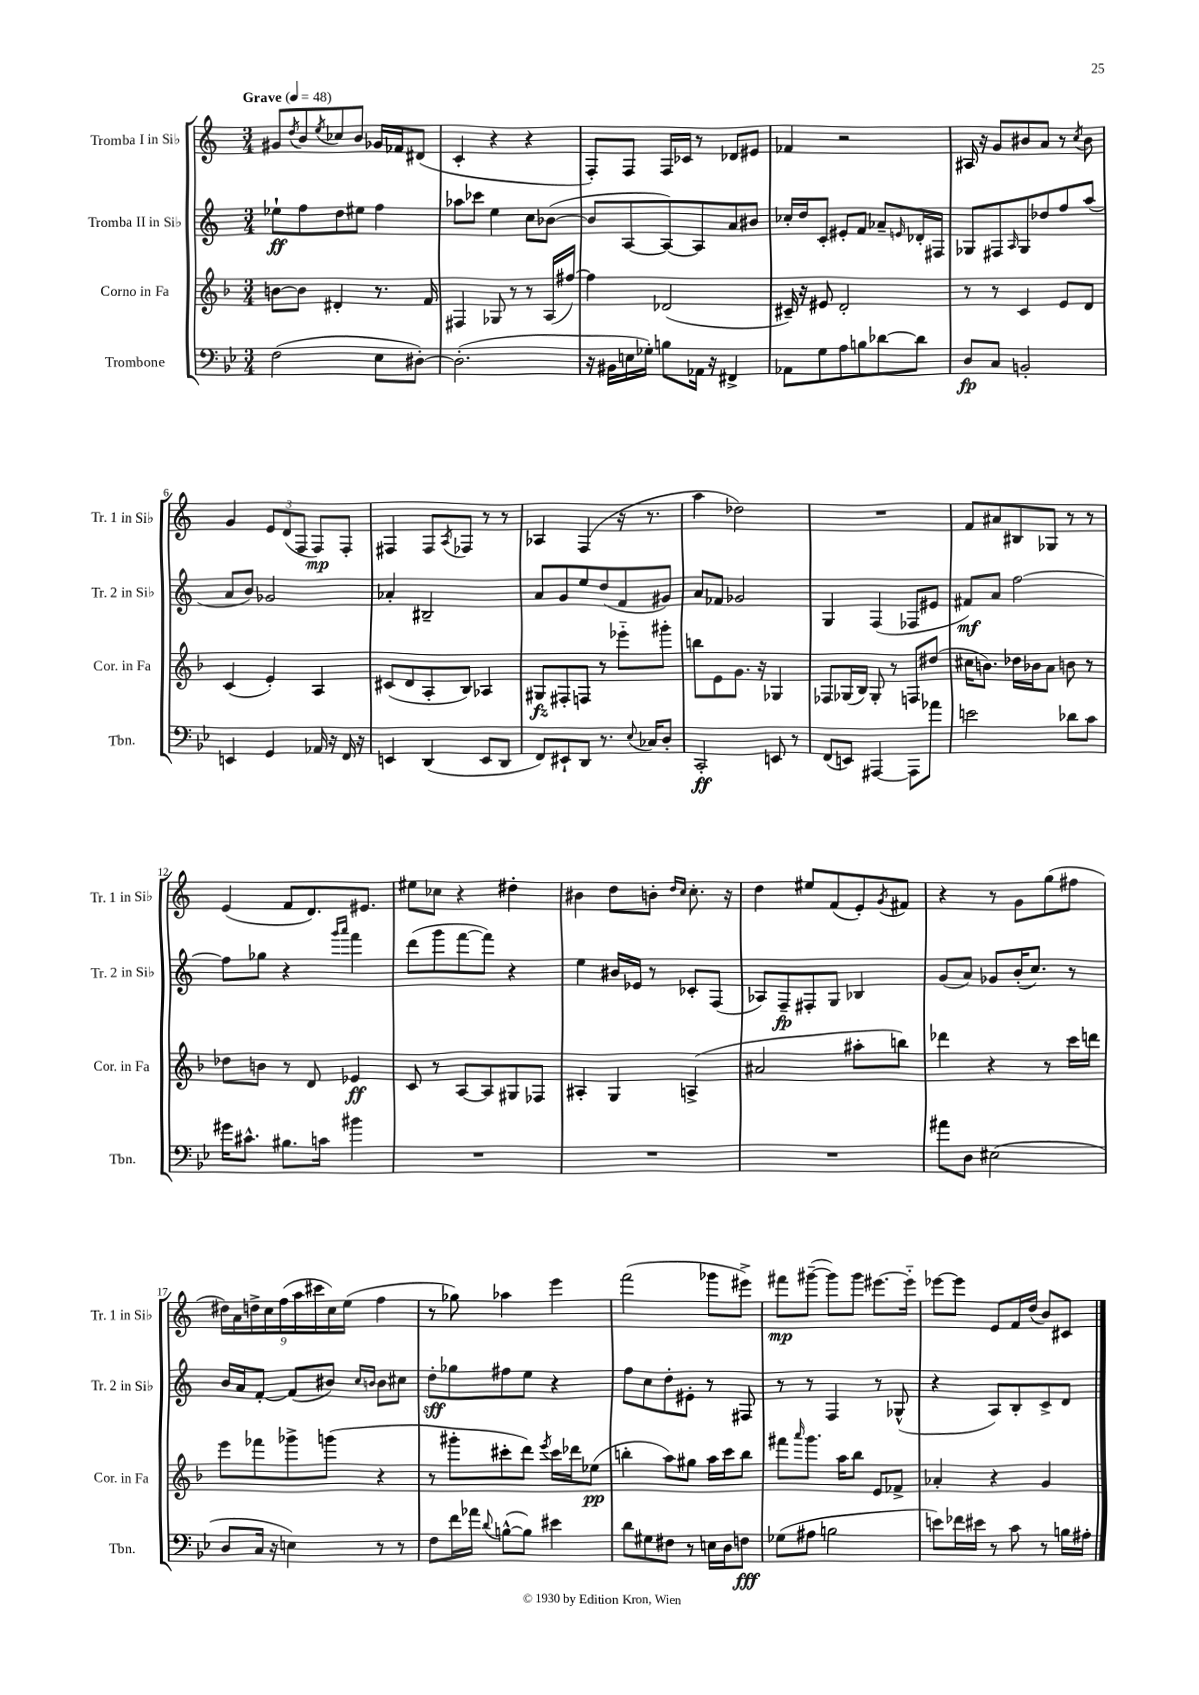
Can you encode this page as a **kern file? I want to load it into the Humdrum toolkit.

**kern	**dynam	**kern	**dynam	**kern	**dynam	**kern	**dynam
*part4	*part4	*part3	*part3	*part2	*part2	*part1	*part1
*staff4	*staff4	*staff3	*staff3	*staff2	*staff2	*staff1	*staff1
*I"Trombone	*	*I"Corno in Fa	*	*I"Tromba II in Si♭	*	*I"Tromba I in Si♭	*
*I'Tbn.	*	*I'Cor. in Fa	*	*I'Tr. 2 in Si♭	*	*I'Tr. 1 in Si♭	*
*clefF4	*	*clefG2	*	*clefG2	*	*clefG2	*
*k[b-e-]	*	*k[b-]	*	*k[]	*	*k[]	*
*M3/4	*	*M3/4	*	*M3/4	*	*M3/4	*
*MM48	*	*MM48	*	*MM48	*	*MM48	*
=1	=1	=1	=1	=1	=1	=1	=1
!	!	!	!	!	!	!LO:TX:a:B:t=Grave	!
(2F\	.	[8bn\L	.	8ee-X`\L	ff	8g#X/L	.
.	.	.	.	.	.	8qdd/	.
.	.	8b\J]	.	8ff\	.	8b/	.
.	.	.	.	.	.	8qee/	.
.	.	4d#X'/	.	8dd\	.	8cc-X/	.
.	.	.	.	8ee#X\J	.	8b/J	.
8E-\L	.	8.r	.	4ff\	.	16g-X/LL	.
.	.	.	.	.	.	16f-X/J	.
[8D#X'\J)	.	.	.	.	.	(8d#X/J	.
.	.	16f/	.	.	.	.	.
=2	=2	=2	=2	=2	=2	=2	=2
(2.D#'\]	.	4F#X/	.	8aa-X\L	.	4c'/	.
.	.	.	.	8ccc-X\J	.	.	.
.	.	8G-X/	.	4ee\	.	4r	.
.	.	8r	.	.	.	.	.
.	.	8r	.	8cc\L	.	4r	.
.	.	(16A/LL	.	([8b-X\J	.	.	.
.	.	[16ff#X/JJ)	.	.	.	.	.
=3	=3	=3	=3	=3	=3	=3	=3
16r	.	4ff#\]	.	8b-/L]	.	8F'/L)	.
16BB#X\LL	.	.	.	.	.	.	.
16En\	.	.	.	[8A/	.	8F/J	.
16G-X'\JJ)	.	.	.	.	.	.	.
8Bn\L	.	(2d-X/	.	8A/_)	.	16F/LL	.
.	.	.	.	.	.	16c-X/JJ	.
16AA-X\Jk	.	.	.	8A/]	.	8r	.
16r	.	.	.	.	.	.	.
4FF#X^/	.	.	.	8a/	.	8d-X/L	.
.	.	.	.	8b#X/J	.	8e#X/J	.
=4	=4	=4	=4	=4	=4	=4	=4
8AA-X\L	.	16c#X~/)	.	16cc-X'/LL	.	4f-X/	.
.	.	16r	.	16dd/J	.	.	.
8G\	.	8e#X/	.	8c'/J	.	.	.
8A\	.	2d'/	.	8e#X'/L	.	2r	.
8Bn\	.	.	.	8f/J	.	.	.
[8d-X\	.	.	.	8a-X~/L	.	.	.
.	.	.	.	16qqen/	.	.	.
8d-\J]	.	.	.	16d-X'/L	.	.	.
.	.	.	.	16F#X/JJ	.	.	.
=5	=5	=5	=5	=5	=5	=5	=5
8D/L	fp	8r	.	8G-X/L	.	16A#X/	.
.	.	.	.	.	.	16r	.
8C/J	.	8r	.	8F#X/	.	8g/L	.
.	.	.	.	16qqA/	.	.	.
2BBn'/	.	4c/	.	8G-/	.	8b#X/	.
.	.	.	.	8dd-X/	.	8a/J	.
.	.	8e/L	.	8ff/	.	8r	.
.	.	.	.	.	.	8qcc/	.
.	.	8d/J	.	(8aa/J	.	8b#\	.
!!LO:LB:g=z
=6	=6	=6	=6	=6	=6	=6	=6
4EEn/	.	(4c/	.	8a/L	.	4g/	.
.	.	.	.	8b/J)	.	.	.
4GG/	.	4e'/)	.	2g-X/	.	12e/L	.
.	.	.	.	.	.	(12d/	.
.	.	.	.	.	.	12F/J	.
16AA-X/	.	4A/	.	.	.	8F/L)	mp
16r	.	.	.	.	.	.	.
16FF/	.	.	.	.	.	8F'/J	.
16r	.	.	.	.	.	.	.
=7	=7	=7	=7	=7	=7	=7	=7
4EEn/	.	(8c#X/L	.	4a-X'/	.	4F#X/	.
.	.	8d/	.	.	.	.	.
(4DD/	.	8A'/	.	2B#X~/	.	8F#/L	.
.	.	.	.	.	.	8qA/	.
.	.	8B-/J)	.	.	.	8F-X/J	.
8EE/L	.	4A-X/	.	.	.	8r	.
8DD/J	.	.	.	.	.	8r	.
=8	=8	=8	=8	=8	=8	=8	=8
8FF/L)	.	8G#X/L	fz	8a/L	.	4A-X/	.
8EE#X`/	.	8F#X'/	.	8g/	.	.	.
8DD/J	.	8Fn/J	.	8ee/	.	(4F/	.
8.r	.	8r	.	(8dd/	.	.	.
.	.	8eee-X\L	.	8f/	.	16r	.
8qqE-/	.	.	.	.	.	.	.
16C-X/KL	.	.	.	.	.	8.r	.
8D'/J	.	8ggg#X'\J	.	8g#X/J)	.	.	.
=9	=9	=9	=9	=9	=9	=9	=9
2CC'/	ff	8bbn\L	.	8a/L	.	4aa\	.
.	.	8e\	.	8f-X/J	.	.	.
.	.	8.g\J	.	2g-X/	.	2dd-X\)	.
.	.	16r	.	.	.	.	.
8EEn/	.	4G-X/	.	.	.	.	.
8r	.	.	.	.	.	.	.
=10	=10	=10	=10	=10	=10	=10	=10
(8FF/L	.	8F-X/L	.	4G/	.	2.r	.
8EEn/J)	.	(16G-X/L	.	.	.	.	.
.	.	16B-/JJ)	.	.	.	.	.
[4AAA#X/	.	8G-'/	.	(4F/	.	.	.
.	.	8r	.	.	.	.	.
8AAA#\L]	.	8Fn/L	.	8F-X/L	.	.	.
8a-X\J	.	(8dd#X/J	.	8e#X/J	.	.	.
=11	=11	=11	=11	=11	=11	=11	=11
2en\	.	16cc#X\KL	.	8f#X/L)	mf	8f/L	.
.	.	8.bn\J)	.	.	.	.	.
.	.	.	.	8a/J	.	8a#X/	.
.	.	16dd-X\LL	.	[2ff\	.	8B#X/	.
.	.	16b-X\J	.	.	.	.	.
.	.	8a\J	.	.	.	8G-X/J	.
8d-X\L	.	8bn\	.	.	.	8r	.
8c\J	.	8r	.	.	.	8r	.
!!LO:LB:g=z
=12	=12	=12	=12	=12	=12	=12	=12
16g#X\KL	.	8dd-X\L	.	8ff\L]	.	(4e/	.
8.c#X^^\J	.	.	.	.	.	.	.
.	.	8bn\J	.	8gg-X\J	.	.	.
8.B#X\L	.	8r	.	4r	.	8f/L	.
.	.	8d/	.	.	.	8.d/)	.
16cn\Jk	.	.	.	.	.	.	.
.	.	.	.	16qqggg/LL	.	.	.
.	.	.	.	16qqaaa/JJ	.	.	.
4b#X\	.	4e-X/	ff	4fff\	.	.	.
.	.	.	.	.	.	8.e#X/J	.
=13	=13	=13	=13	=13	=13	=13	=13
2.r	.	8c/	.	(8ddd\L	.	8ee#X\L	.
.	.	8r	.	8ggg\	.	8cc-X\J	.
.	.	[8A/L	.	[8fff\	.	4r	.
.	.	8A/]	.	8fff\J])	.	.	.
.	.	8G#X/	.	4r	.	4dd#X'\	.
.	.	8F-X/J	.	.	.	.	.
=14	=14	=14	=14	=14	=14	=14	=14
2.r	.	4A#X'/	.	4ee\	.	4b#X\	.
.	.	4G/	.	16b#X/LL	.	8dd\L	.
.	.	.	.	16e-X/JJ	.	.	.
.	.	.	.	8r	.	8bn'\J	.
.	.	.	.	.	.	16qqdd/LL	.
.	.	.	.	.	.	16qqcc/JJ	.
.	.	(4An^/	.	8c-X'/L	.	8.cc'\	.
.	.	.	.	(8F/J	.	.	.
.	.	.	.	.	.	16r	.
=15	=15	=15	=15	=15	=15	=15	=15
2.r	.	2a#X/	.	8A-X/L)	.	4dd\	.
.	.	.	.	8F~/	fp	.	.
.	.	.	.	8F#X'/	.	8ee#X/L	.
.	.	.	.	8G/J	.	(8f/	.
.	.	8aa#X'\L	.	4B-X/	.	8e'/)	.
.	.	.	.	.	.	8qg/	.
.	.	8bbn\J)	.	.	.	8f#X/J	.
=16	=16	=16	=16	=16	=16	=16	=16
8a#X\L	.	4ddd-X\	.	(8g/L	.	4r	.
8D\J	.	.	.	8a/J)	.	.	.
(2E#X\	.	4r	.	8g-X/L	.	8r	.
.	.	.	.	(16b'/K	.	8g\L	.
.	.	.	.	8.cc/J)	.	.	.
.	.	8r	.	.	.	(8gg\	.
.	.	16ccc\LL	.	8r	.	8ff#X\J	.
.	.	16dddn\JJ	.	.	.	.	.
!!LO:LB:g=z
=17	=17	=17	=17	=17	=17	=17	=17
8D/L	.	8eee\L	.	16b/LL	.	18dd#X\LL)	.
.	.	.	.	.	.	18a\	.
.	.	.	.	16a/J	.	.	.
.	.	.	.	.	.	18ddn^\	.
16C/Jk	.	8fff-X\	.	[8f'/J	.	.	.
.	.	.	.	.	.	18cc\	.
16r	.	.	.	.	.	.	.
.	.	.	.	.	.	(18ff\	.
4En\)	.	8ggg-X^\	.	(8f/L]	.	.	.
.	.	.	.	.	.	18aa\	.
.	.	.	.	.	.	18ccc#X\	.
.	.	(8gggn\J	.	8b#X/J)	.	.	.
.	.	.	.	.	.	18cc\)	.
.	.	.	.	.	.	(18ee\JJ	.
.	.	.	.	16qqcc/LL	.	.	.
.	.	.	.	16qqbn/JJ	.	.	.
8r	.	4r	.	8b\L	.	4ff\	.
8r	.	.	.	8cc#X\J	.	.	.
=18	=18	=18	=18	=18	=18	=18	=18
8F\L	.	8r	.	8dd'\L	sff	8r	.
16f\L	.	8ggg#X'\L	.	8gg-X\	.	8gg-X\)	.
16a-X\JJ	.	.	.	.	.	.	.
8qqd/	.	.	.	.	.	.	.
([8Bn^^\L	.	8ccc#X'\	.	8ff#X\	.	4aa-X\	.
8B\J])	.	8ddd\J)	.	8ee\J	.	.	.
.	.	8qeee/	.	.	.	.	.
4e#X\	.	16ccc#\LL	.	4r	.	4eee\	.
.	.	16ddd-X\J	.	.	.	.	.
.	.	(8ee-X\J	pp	.	.	.	.
=19	=19	=19	=19	=19	=19	=19	=19
8d\L	.	4bbn'\	.	8ff\L	.	(2fff\	.
8G#X\	.	.	.	8cc\	.	.	.
8F#X\J	.	8aa\L)	.	8dd'\	.	.	.
8r	.	8gg#X\J	.	8e#X'\J	.	.	.
16En\LL	.	16aa\LL	.	8r	.	8ggg-X\L	.
16D\J	.	16ccc\J	.	.	.	.	.
8Fn\J	fff	8bb\J	.	8F#X/	.	8eee#X^\J)	.
=20	=20	=20	=20	=20	=20	=20	=20
(8G-X\L	.	8fff#X\L	.	8r	.	8fff#X\L	mp
.	.	16qqaaa/	.	.	.	.	.
8A#X\J	.	8.ggg\J	.	8r	.	([8ggg#X~\J	.
2Bn\	.	.	.	4F/	.	8ggg#\L])	.
.	.	16aa\KL	.	.	.	.	.
.	.	8bb-\J	.	.	.	8ggg#\J	.
.	.	8e/L	.	8r	.	[8.eee#X\L	.
.	.	8f-X^/J	.	(8G-X^^/	.	.	.
.	.	.	.	.	.	16eee#\Jk]	.
=21	=21	=21	=21	=21	=21	=21	=21
8en\L)	.	4a-X'/	.	4r	.	[8eee-X\L	.
16f-X\L	.	.	.	.	.	8eee-\J]	.
16e#X\JJ	.	.	.	.	.	.	.
8r	.	4r	.	8A/L)	.	8e/L	.
8c\	.	.	.	8B'/	.	16f/L	.
.	.	.	.	.	.	(16dd/JJ	.
8r	.	4g/	.	8c^/	.	8b/L)	.
16Bn\LL	.	.	.	8d/J	.	8c#X/J	.
16A#X'\JJ	.	.	.	.	.	.	.
==	==	==	==	==	==	==	==
*-	*-	*-	*-	*-	*-	*-	*-
